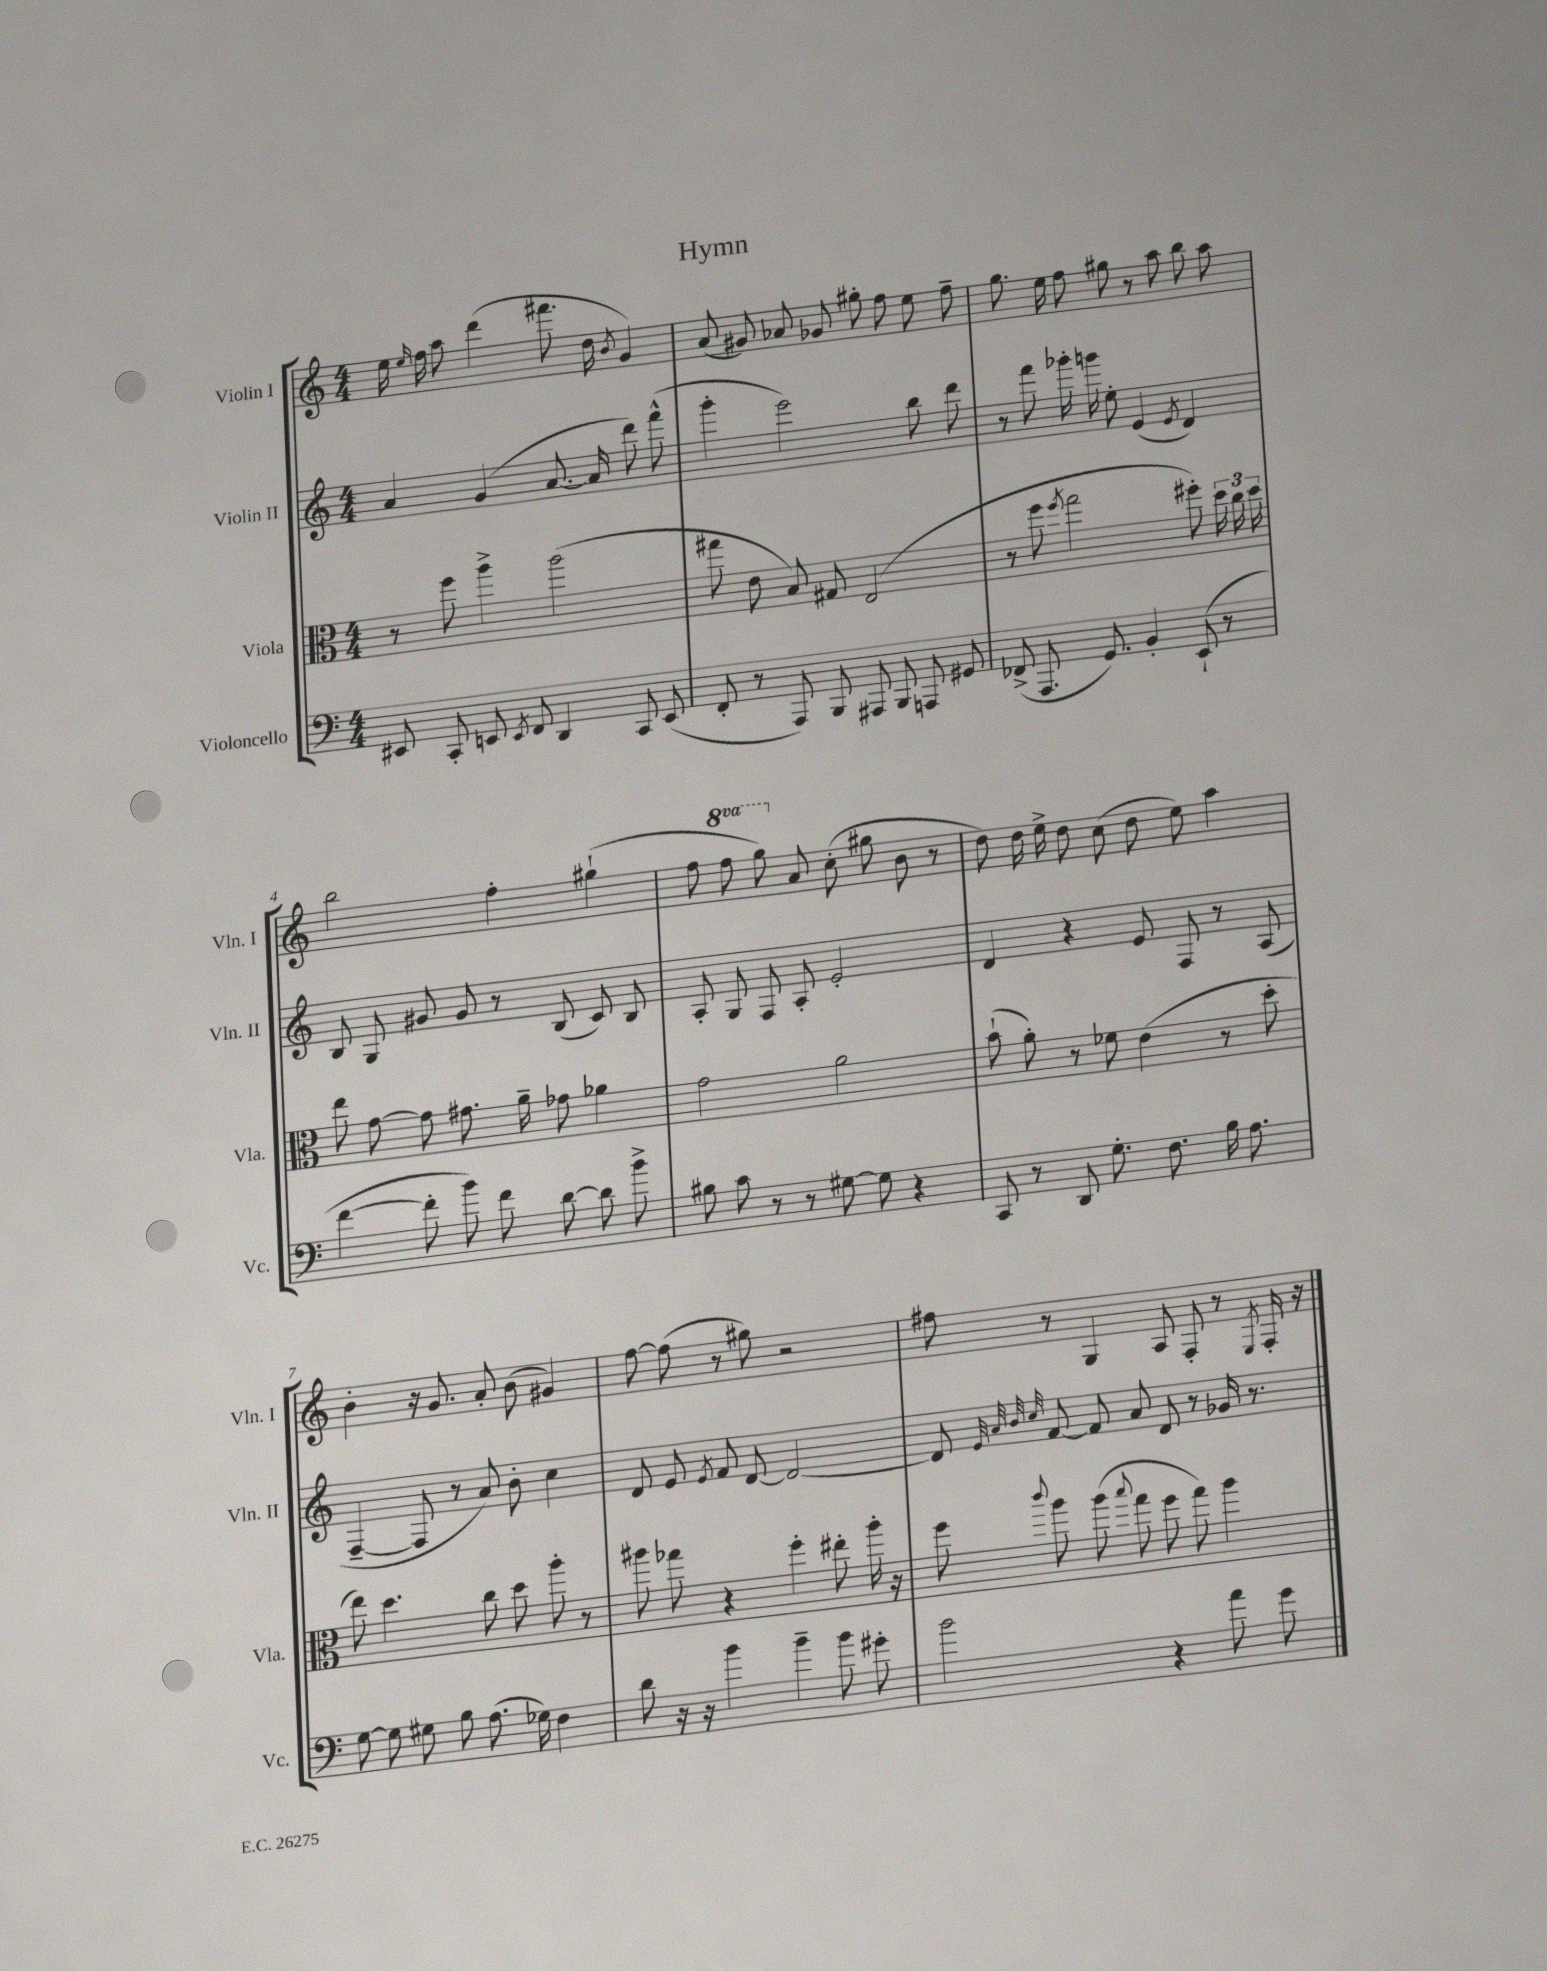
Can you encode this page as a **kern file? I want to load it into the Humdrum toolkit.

**kern	**kern	**kern	**kern
*staff4	*staff3	*staff2	*staff1
*clefF4	*clefC3	*clefG2	*clefG2
*k[]	*k[]	*k[]	*k[]
*M4/4	*M4/4	*M4/4	*M4/4
8EE#	8r	4a	16ee
.	.	.	16qqee
.	.	.	16ff
8CC'	8ff	.	8aa
8EE	4aa^	(4g	(4ddd
8qEE	.	.	.
8FF	.	.	.
4DD	(2aa	[8.a	8.fff#
.	.	16a]	16dd
.	.	.	8qb
8CC	.	8ddd)	4g)
(8EE	.	(8fff^^	.
=	=	=	=
8FF'	8gg#	4ggg'	(8a
8r	8e	.	8g#)
8AAA)	8B)	2eee)	8a-
8BBB	8G#	.	8g-
8AAA#	(2E	.	8gg#'
8BBB	.	.	8ff
8AAA	.	8bb	8ee
8GG#	.	8ddd	8ff~
=	=	=	=
(8FF-^	8r	8r	8.gg
8.AAA	8ff	8fff	.
.	.	.	16ee
.	8qff	.	.
.	2gg	16ggg-'	8ff
8.GG)	.	16ggg	.
.	.	8ee'	8gg#
4BB'	.	(4e	8r
.	.	.	8aa
.	.	8qe	.
(8EE`	8ff#')	4d)	8bb
8r	24dd	.	8aa
.	24cc	.	.
.	24dd	.	.
=	=	=	=
[4f	8ee	8B	2bb
.	[8g	8G	.
8f']	8g]	8g#	.
8b)	8.g#	8g#	.
8f	.	8r	4ff'
.	16a~	.	.
[8d	8g-	(8B	.
8d]	4a-	8c)	(4gg#`
8b^	.	8B	.
=	=	=	=
8B#	2g	8A'	8ff
8c	.	8G	8fff
8r	.	8F	8ggg)
8r	.	8A'	8a
[8G#	2a	2e'	(8cc'
8G#]	.	.	8gg#
4r	.	.	8b
.	.	.	8r
=	=	=	=
8CC	(8b`	4d	8dd)
8r	8a')	.	16dd
.	.	.	16ee^
8DD	8r	4r	8dd
8.G'	8f-	.	(8cc
.	(4e	8e	8dd
8.F	.	.	.
.	.	8F	8ee)
16B	8r	8r	4aa
8.A	.	.	.
.	8dd'	(8A	.
=	=	=	=
[8G	8ee)	[4F~	4b'
8G]	4.dd	.	.
8G#	.	8F]	16r
.	.	.	8.g
8B	.	8r	.
(8.A	8cc	8a)	8a'
.	8dd	8b'	(8b
16G-)	.	.	.
4F	8aa'	4cc	4g#)
.	8r	.	.
=	=	=	=
8d	8aa#	8d	[8ff
16r	8gg-	8e	(8ff]
16r	.	.	.
.	.	8qe	.
4b	4r	8f	8r
.	.	[8d	8gg#)
4b~	4ff'	2d_	2r
8b	8ee#'	.	.
8g#'	16aa#'	.	.
.	16r	.	.
=	=	=	=
2b	8ff	8d]	8ff#
.	.	32qqe	.
.	.	32qqa	.
.	.	32qqb	.
.	8qqccc	32qqcc	.
.	8aa	[8f	8r
.	(8aa	8f]	4G
.	8qqbb	.	.
.	8gg	8a	.
4r	8ff	8d	8A
.	8gg)	8r	8F'
8a	4aa	16g-	8r
.	.	8.r	.
.	.	.	8qE
8g	.	.	16F'
.	.	.	16r
==	==	==	==
*-	*-	*-	*-
